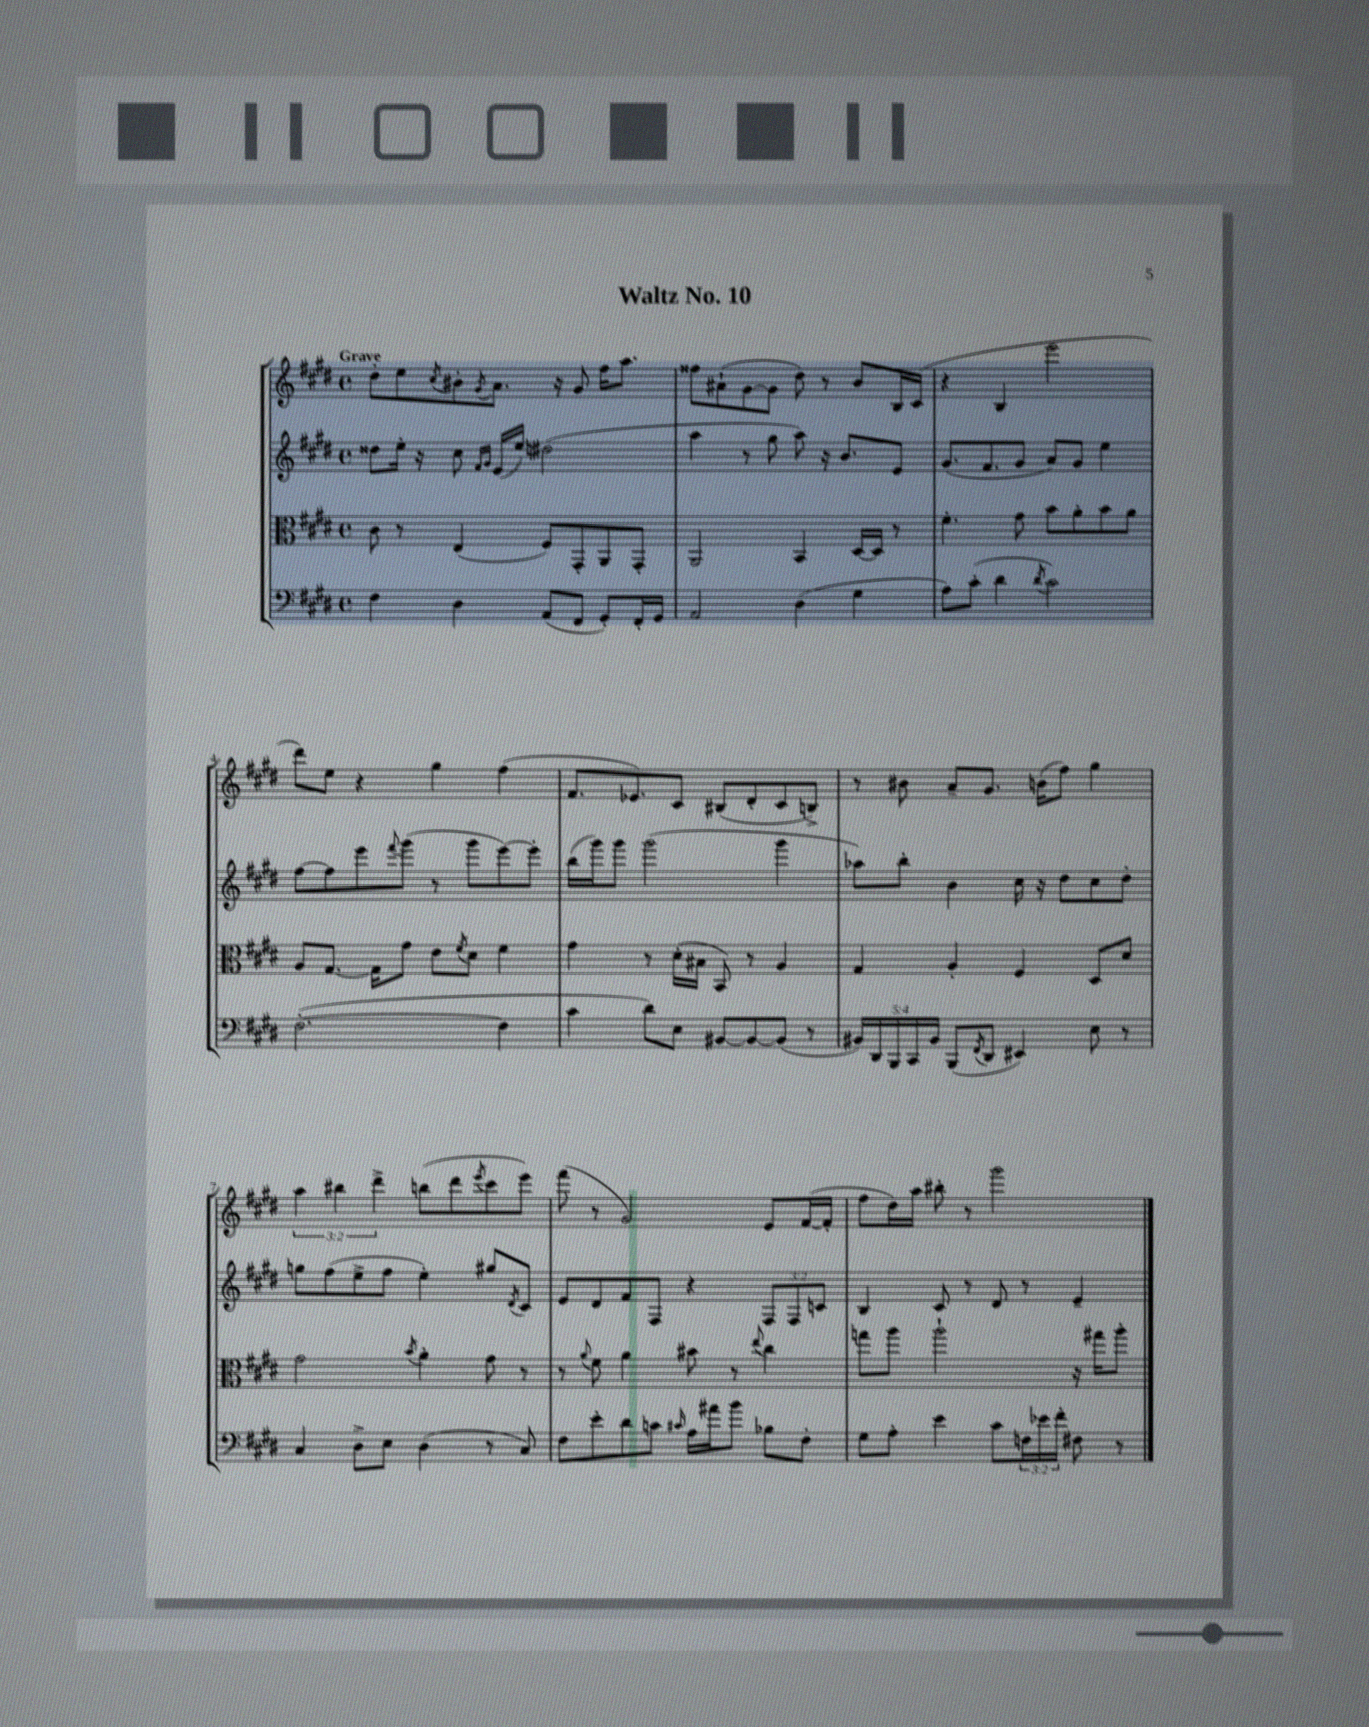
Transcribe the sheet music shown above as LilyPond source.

\header { title = "Waltz No. 10" }
<<
\new StaffGroup <<
\new Staff = "s0" {
    \clef treble \key e \major \defaultTimeSignature \time 4/4 \override Staff.TupletNumber.text = #tuplet-number::calc-fraction-text \tempo "Grave"
    dis''8-. e''8 \acciaccatura { cis''8 } bis'8-. \acciaccatura { gis'8 } a'8. r16 gis'8 fis''16 a''8. |
    fisis''8 ais'8-!( gis'8~ gis'8 dis''8) r8 b'8 b16 cis'16( |
    r4 b4 e'''2 |
    dis'''8) e''8 r4 gis''4 fis''4( |
    fis'8. ees'8.) cis'8 bis8( dis'8-. cis'8 b8->) |
    r8 bis'8 a'8-- gis'8. b'16( fis''8) gis''4 |
    \tuplet 3/2 { a''4 bis''4 dis'''4-> } b''8( dis'''8 \acciaccatura { e'''8 } cis'''8 e'''8) |
    fis'''8( r8 gis'2) e'8 fis'16~( fis'16-. |
    fis''8 dis''16) a''16 bis''8-. r8 gis'''2 \bar "|." |
}
\new Staff = "s1" {
    \clef treble \key e \major \defaultTimeSignature \time 4/4 \override Staff.TupletNumber.text = #tuplet-number::calc-fraction-text
    disis''8 e''16-. r16 cis''8 \grace { fis'16 gis'16 } e'16( e''16) dis''2( |
    a''4 r8 gis''8 a''8) r16 b'8. e'8 |
    gis'8.( fis'8. gis'8 a'8) gis'8 e''4 |
    fis''8~ fis''8 e'''8 \appoggiatura { fis'''8 } gis'''8( r8 gis'''8 e'''8~) e'''8-. |
    b''16( gis'''16) gis'''8 gis'''2( gis'''4 |
    aes''8) b''8-. b'4 cis''16 r16 dis''8 cis''8 dis''8-. |
    g''8 fis''8( e''8-> fis''8 e''4-.) gis''8 \acciaccatura { dis'8 } cis'8 |
    e'8 dis'8 fis'8 fis8 r4 \tuplet 3/2 { fis8 fis8 c'8 } |
    b4 cis'8 r8 dis'8 r8 e'4-- \bar "|." |
}
\new Staff = "s2" {
    \clef alto \key e \major \defaultTimeSignature \time 4/4
    cis'8 r8 e4( fis8) gis,8-. a,8 gis,8-. |
    a,2 b,4 dis16~ dis16 r8 |
    fis'4.-. gis'8 b'8 a'8-. b'8 a'8 |
    a8 gis8.~ gis16 gis'8 e'8 \acciaccatura { fis'8 } dis'8 fis'4 |
    gis'4 r8 dis'16-.( bis16 b,8) r8 a4 |
    gis4 a4-. fis4 dis8 dis'8 |
    gis'2 \acciaccatura { b'8 } a'4-. gis'8 r8 |
    r8 \appoggiatura { a'8 } fis'8 a'4 bis'8 r8 \appoggiatura { e''8 } cis''4 |
    g''8 a''8 a''2-! r16 gis''16 a''8-. \bar "|." |
}
\new Staff = "s3" {
    \clef bass \key e \major \defaultTimeSignature \time 4/4 \override Staff.TupletNumber.text = #tuplet-number::calc-fraction-text
    fis4 dis4 a,8( fis,8 gis,8-.) fis,16-. gis,16 |
    a,2 dis4( gis4 |
    a8) cis'8-.( dis'4 \acciaccatura { dis'8 } cis'2) |
    fis2.~-.( fis4 |
    cis'4 dis'8) e8 bis,8~ bis,8~ bis,8( r8 |
    \tuplet 5/4 { bis,16) dis,16 b,,16 cis,16 bis,16 } b,,8( \acciaccatura { fis,8 } dis,8 eis,4) e8 r8 |
    cis4 dis8-> e8 dis4( r8 cis8) |
    fis8 e'8-. dis'8 c'8 \grace { cis'16 } a16 ais'16 b'8 bes8 fis8-. |
    gis8 a8-. e'4 cis'8 \tuplet 3/2 { f16 ees'16 fis'16-. } fis8 r8 \bar "|." |
}
>>
>>
